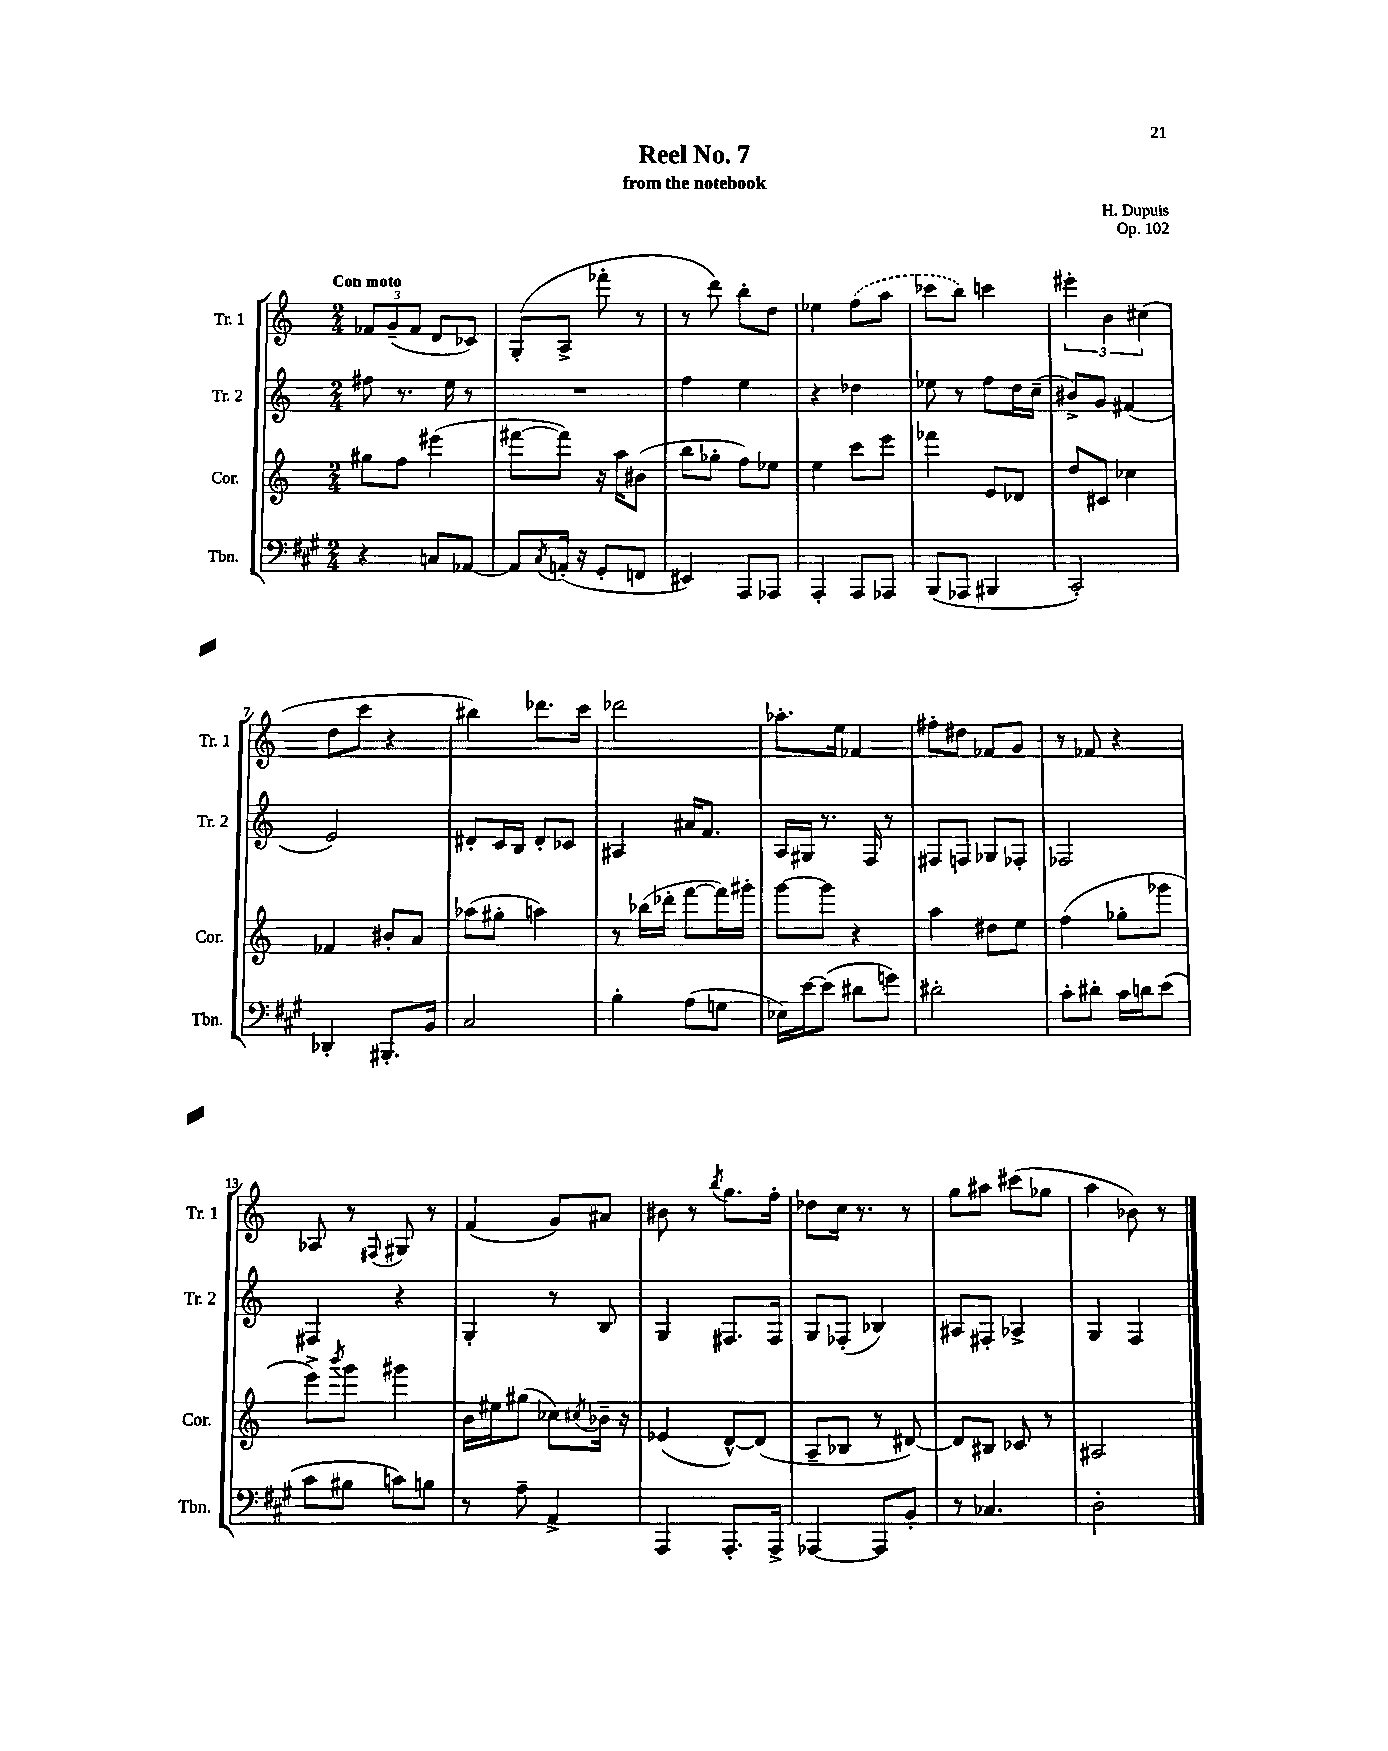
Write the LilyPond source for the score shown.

\header { title = "Reel No. 7" composer = "H. Dupuis" subtitle = "from the notebook" opus = "Op. 102" }
<<
\new StaffGroup <<
\new Staff = "s0" \with { instrumentName = "Tr. 1" shortInstrumentName = "Tr. 1" } {
    \clef treble \key c \major \numericTimeSignature \time 2/4 \tempo "Con moto"
    \tuplet 3/2 { fes'8 g'8--( fes'8 } d'8 ces'8) |
    g8-.( a8-> fes'''8-. r8 |
    r8 d'''8) b''8-. d''8 |
    ees''4 \once \slurDashed f''8( a''8 |
    ces'''8 b''8) c'''4 |
    \tuplet 3/2 { eis'''4-. b'4 cis''4( } |
    d''8 c'''8 r4 |
    bis''4) des'''8. c'''16 |
    des'''2 |
    aes''8.-. e''16 fes'4 |
    fis''8-. dis''8 fes'8 g'8 |
    r8 fes'8 r4 |
    aes8 r8 \appoggiatura { fis8 } gis8 r8 |
    f'4( g'8) ais'8 |
    bis'8 r8 \acciaccatura { b''8 } g''8. f''16-. |
    des''8 c''16 r8. r8 |
    g''8 ais''8 cis'''8( ges''8 |
    a''4 bes'8) r8 \bar "|." |
}
\new Staff = "s1" \with { instrumentName = "Tr. 2" shortInstrumentName = "Tr. 2" } {
    \clef treble \key c \major \numericTimeSignature \time 2/4
    fis''8 r8. e''16 r8 |
    R2 |
    f''4 e''4 |
    r4 des''4 |
    ees''8 r8 f''8 d''16 c''16--( |
    bis'8->) g'8 fis'4( |
    e'2) |
    dis'8-. c'16 b16 dis'8-. ces'8 |
    ais4 ais'16 f'8. |
    a16 gis16 r8. f16 r8 |
    fis8 f8 ges8 fes8-. |
    fes2 |
    fis4 r4 |
    g4-. r8 b8 |
    g4 fis8. fis16 |
    g8 fes8-.( bes4) |
    ais8 fis8-. aes4-> |
    g4 f4 \bar "|." |
}
\new Staff = "s2" \with { instrumentName = "Cor." shortInstrumentName = "Cor." } {
    \clef treble \key c \major \numericTimeSignature \time 2/4
    gis''8 f''8 eis'''4( |
    fis'''8~ fis'''8) r16 a''16 bis'8( |
    b''8 ges''8-. f''8) ees''8 |
    e''4 c'''8 e'''8 |
    fes'''4 e'8 des'8 |
    d''8 cis'8 ces''4 |
    fes'4 bis'8-. a'8 |
    aes''8( gis''8-. a''4) |
    r8 bes''16( des'''16-. f'''8~ f'''16) gis'''16-. |
    g'''8~ g'''8 r4 |
    a''4 dis''8 e''8 |
    f''4( ges''8-. ges'''8 |
    e'''8->) \acciaccatura { b'''8 } g'''8 gis'''4 |
    b'16 eis''16 gis''8( ces''8) \acciaccatura { cis''8 } bes'16-- r16 |
    ees'4( d'8~-^) d'8( |
    a8-- bes8 r8 dis'8~) |
    dis'8 bis8 ces'8 r8 |
    ais2 \bar "|." |
}
\new Staff = "s3" \with { instrumentName = "Tbn." shortInstrumentName = "Tbn." } {
    \clef bass \key a \major \numericTimeSignature \time 2/4
    r4 c8 aes,8~ |
    aes,8 \acciaccatura { cis8 } a,16-.( r16 gis,8-. f,8 |
    eis,4) a,,8 aes,,8 |
    a,,4-. a,,8 aes,,8 |
    b,,8( aes,,8 bis,,4 |
    cis,2-.) |
    des,4-. bis,,8.-. b,16 |
    cis2 |
    b4-. a8( g8 |
    ees16) e'16~ e'8( dis'8 g'8) |
    dis'2-. |
    cis'8-. dis'8-. cis'16 d'16 e'8( |
    cis'8 bis8 c'8) b8 |
    r8 a8-- a,4-> |
    a,,4 a,,8.-. a,,16-> |
    aes,,4~ aes,,8 b,8-. |
    r8 ces4. |
    d2-. \bar "|." |
}
>>
>>
